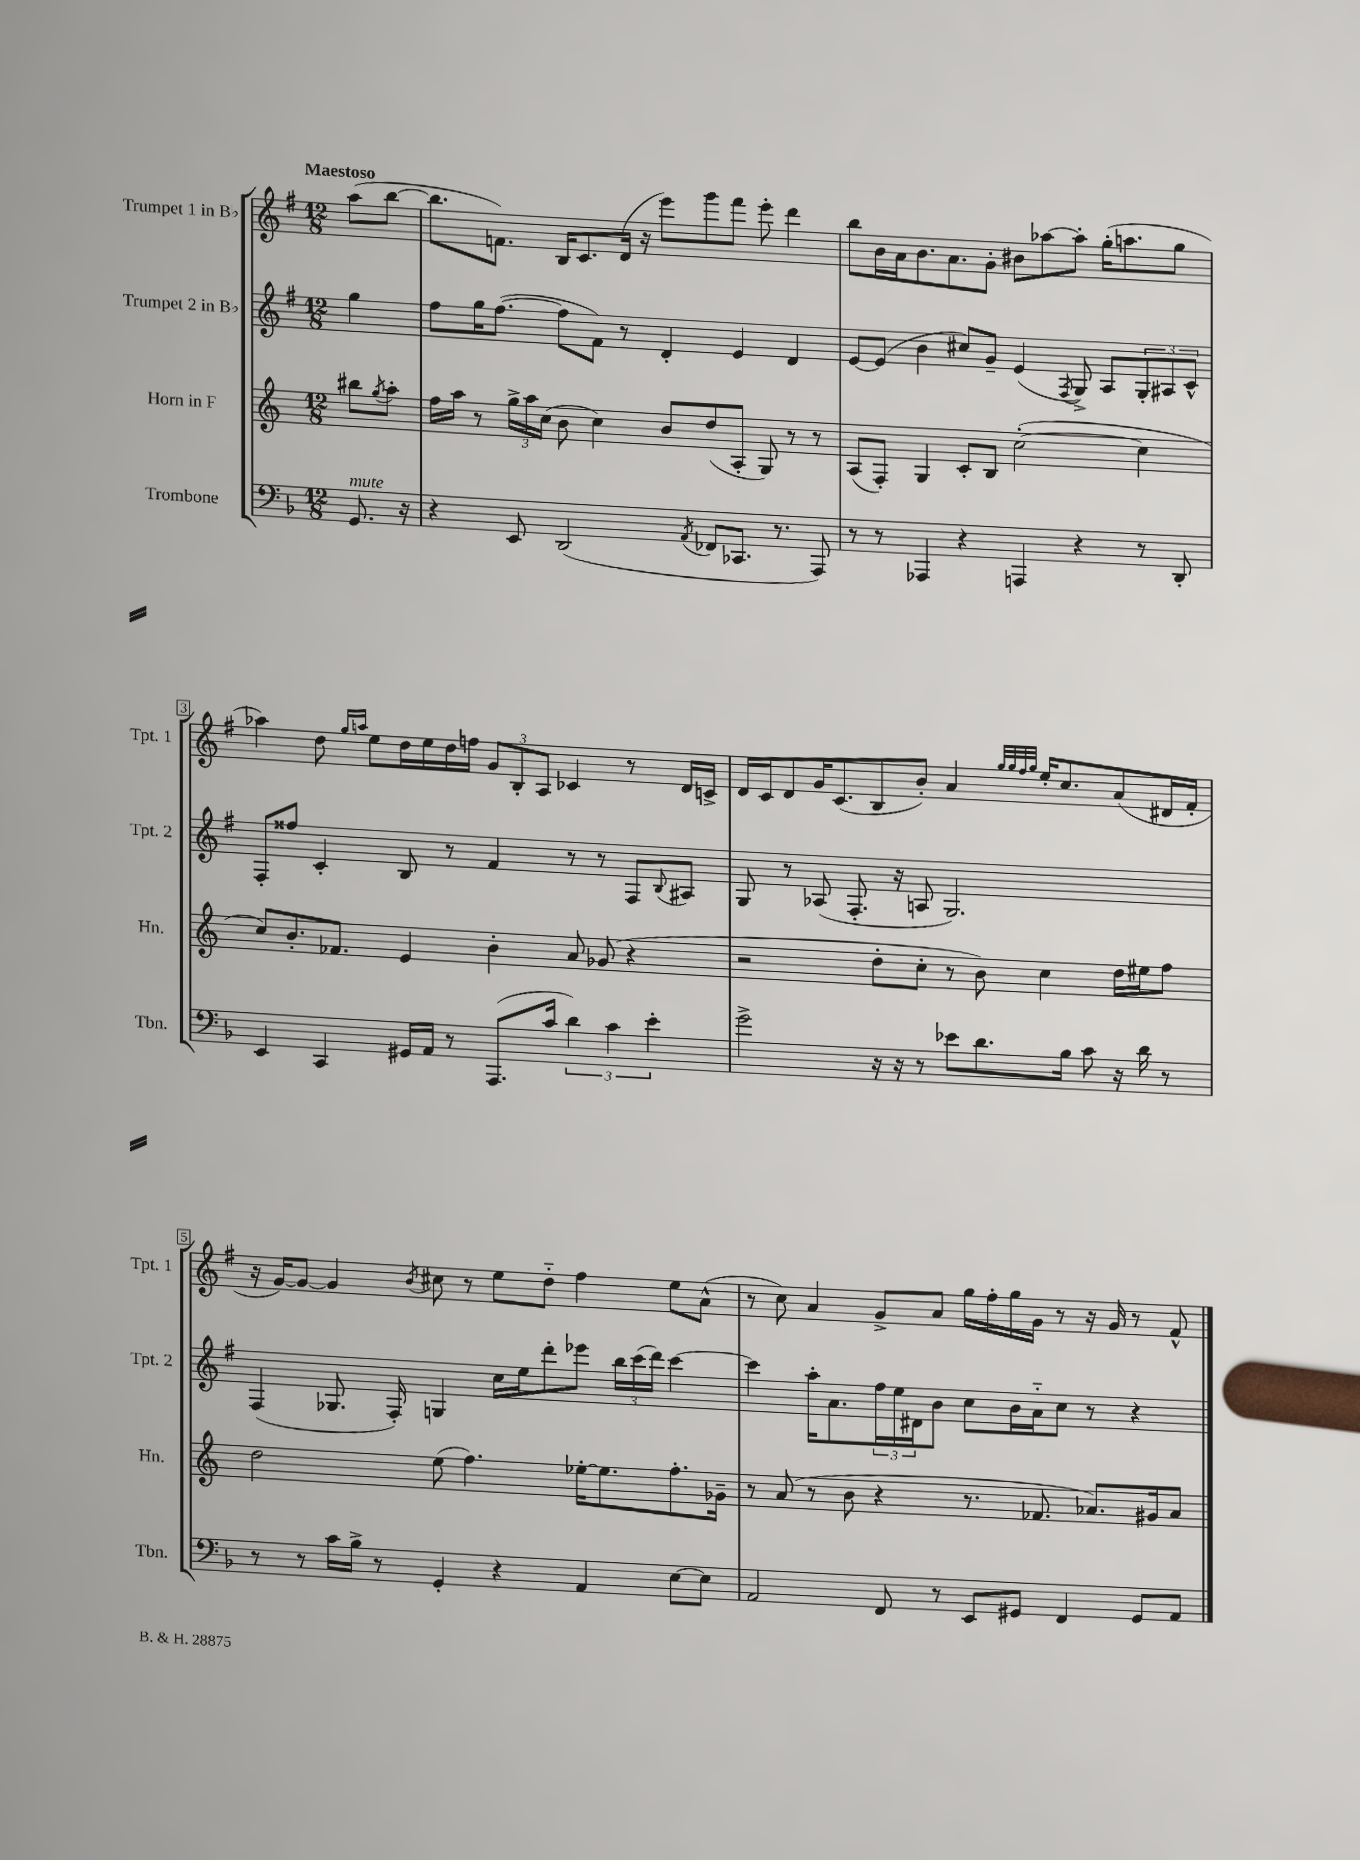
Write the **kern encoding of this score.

**kern	**kern	**kern	**kern
*staff4	*staff3	*staff2	*staff1
*clefF4	*clefG2	*clefG2	*clefG2
*k[b-]	*k[]	*k[f#]	*k[f#]
*M12/8	*M12/8	*M12/8	*M12/8
8.GG	8bb#	4gg	(8aa
.	8qgg	.	.
.	8aa'	.	[8bb
16r	.	.	.
=	=	=	=
4r	16ff	8ff#	8.bb]
.	16aa	.	.
.	8r	16gg	.
.	.	([8.ff#	8.f)
8EE	24gg^	.	.
.	24aa	.	.
.	(24cc	.	.
(2DD	8b	8ff#]	16B
.	.	.	8.c
.	4cc)	8f#)	.
.	.	8r	(16d
.	.	.	16r
.	8b	4d'	8eee)
8qAA	.	.	.
8FF-	(8dd	.	8ggg
8.CC-	8A'	4e	8fff#
.	8G)	.	8eee'
8.r	.	.	.
.	8r	4d	4ddd
8AAA)	8r	.	.
=	=	=	=
8r	(8A	[8e	8bb
8r	8F')	(8e]	16b
.	.	.	16a
4AAA-	4G	4b	8.b
.	.	.	8.a
4r	8c'	8cc#)	.
.	8B	8g~	8g'
4AAA	([2cc'	(4e	8b#
.	.	.	[8aa-
.	.	8qF#	.
4r	.	8G^)	8aa-']
.	.	8A	(16gg'
.	.	.	8.aa
8r	4cc]	12G'	.
.	.	12A#	.
8DD'	.	.	8gg
.	.	12c^^	.
=	=	=	=
4EE	8cc)	8F#'	4aa-)
.	8.b'	8ff##	.
4CC	.	4c'	8dd
.	8.f-	.	.
.	.	.	16qqgg
.	.	.	16qqaa
.	.	.	8ee
16GG#	4e	8B	16dd
16AA	.	.	16ee
8r	.	8r	16dd
.	.	.	16ff
(8.AAA	4b'	4f#	12g
.	.	.	12B'
.	.	.	12A
16c	.	.	.
6d)	8a	8r	4c-
.	(8g-	8r	.
6c	.	.	.
.	4r	8F#	8r
6e'	.	.	.
.	.	8qqB	.
.	.	8A#	16d
.	.	.	16c^
=	=	=	=
2g^	2r	8G	16d
.	.	.	16c
.	.	8r	8d
.	.	(8A-	16g
.	.	.	(8.c
.	.	8.F#'	.
16r	8dd'	.	8B
16r	.	16r	.
8r	8cc'	8A	8b')
8e-	8r	2.G)	4a
8.d	8b)	.	.
.	.	.	32qqgg
.	.	.	32qqgg
.	.	.	32qqff#
.	.	.	32qqgg
.	4cc	.	16ee'
16B-	.	.	8.cc
8c	.	.	.
16r	16dd	.	(8a
16d	16ee#	.	.
8r	8ff	.	16d#
.	.	.	16f#'
=	=	=	=
8r	2dd	(4F#	16r
.	.	.	[16g)
8r	.	.	8g_
16c	.	8.G-	4g]
16B-^	.	.	.
8r	.	.	.
.	.	16F#')	.
.	.	.	8qb
4GG'	(8ee	4G	8cc#
.	4.ff)	.	8r
4r	.	16cc	8ee
.	.	16ee	.
.	.	8ddd'	8dd'~
4AA	[16ee-'	8eee-	4ff#
.	8.ee-]	.	.
.	.	24bb	.
.	.	(24ccc	.
.	.	24ddd)	.
[8E	8.ff'	[4ccc	8ee
8E]	.	.	(8a^^
.	16g-~	.	.
=	=	=	=
2AA	8r	4ccc]	8r
.	(8a	.	8cc)
.	8r	16aa'	4a
.	.	8.a	.
.	8b	.	.
8FF	4r	24ff#	8g^
.	.	24ee	.
.	.	24d#	.
8r	.	8b	8a
8EE	8.r	8cc	16gg
.	.	.	16ff#'
8GG#	.	16b	16gg
.	8.f-	16a'~	16g
4FF	.	8cc	8r
.	8.a-)	8r	16r
.	.	.	16g
8GG#	.	4r	8r
.	16g#	.	.
8AA	8a-	.	8f#^^
==	==	==	==
*-	*-	*-	*-
